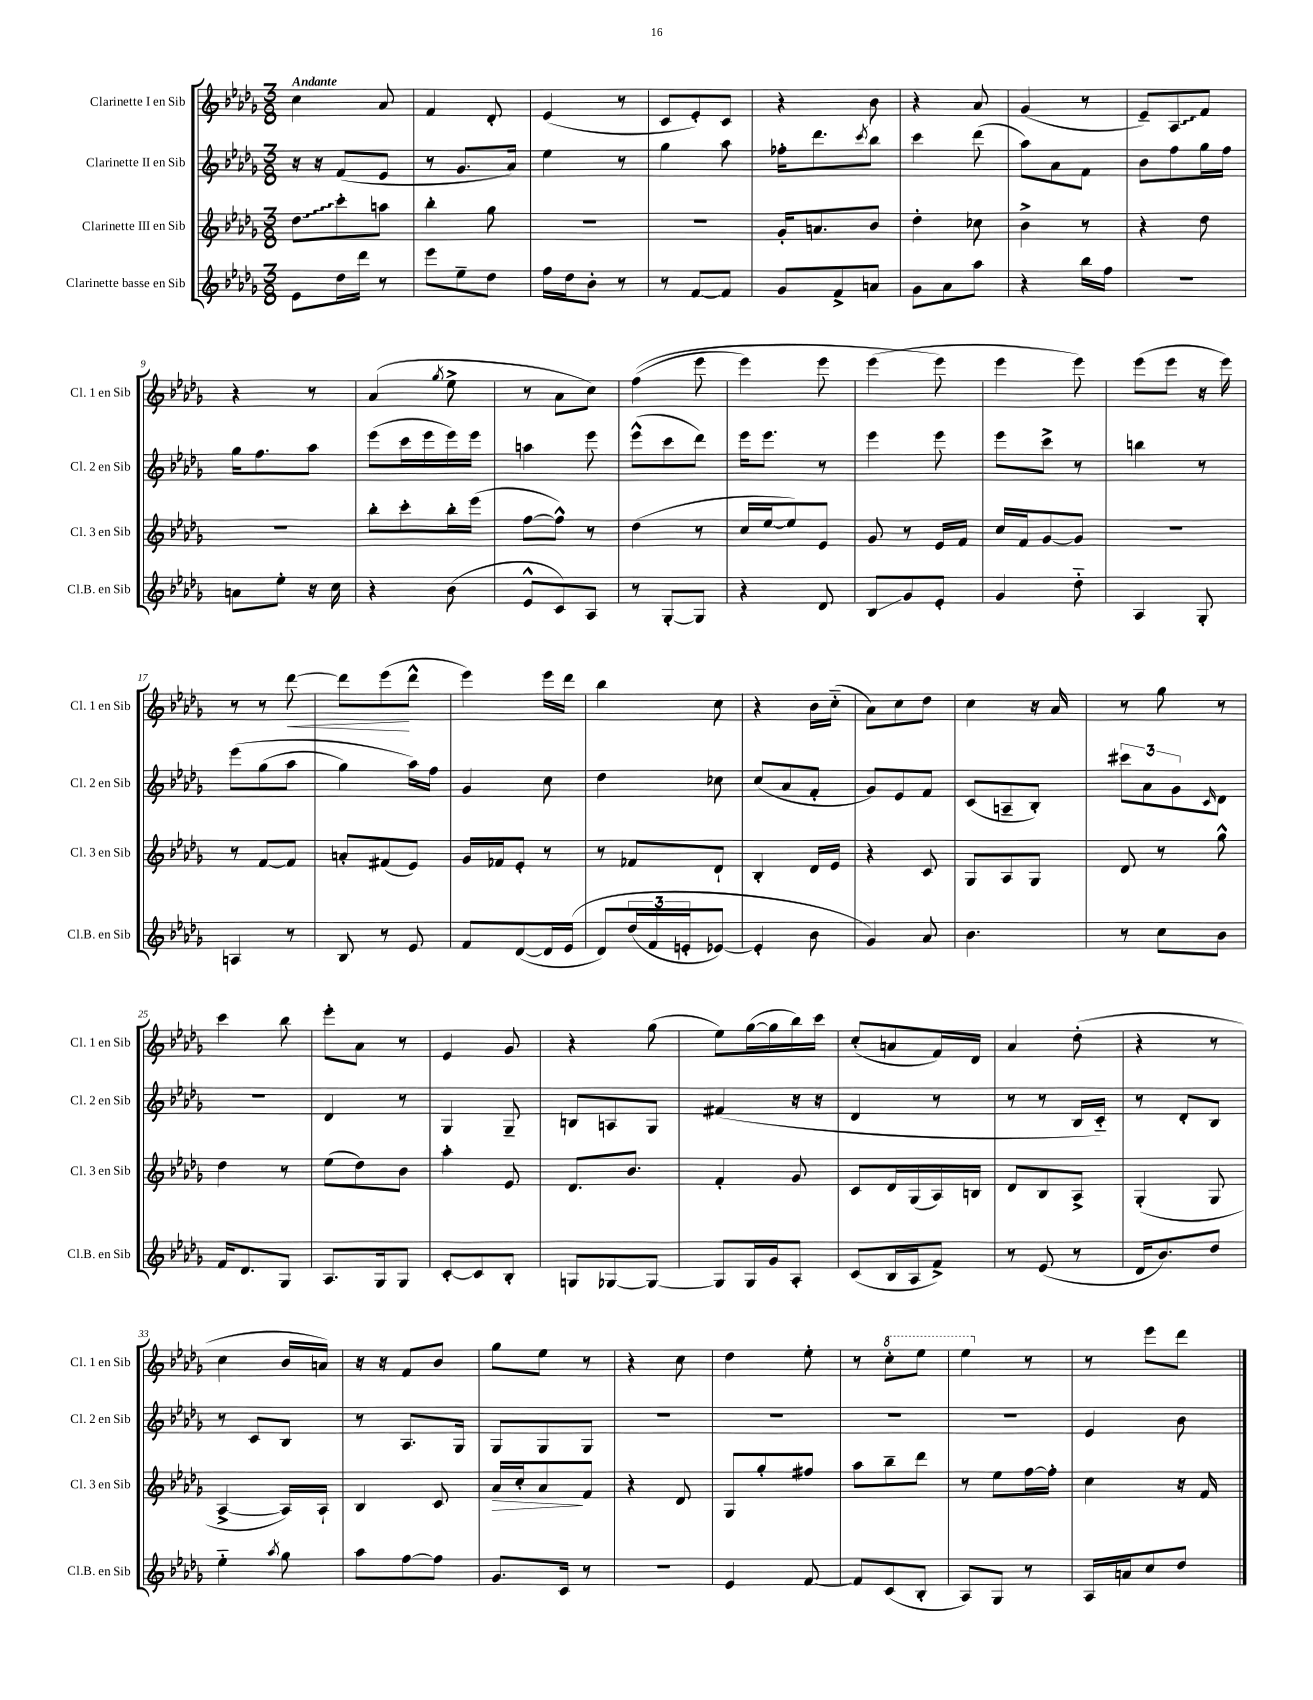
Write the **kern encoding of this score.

**kern	**kern	**kern	**kern
*staff4	*staff3	*staff2	*staff1
*clefG2	*clefG2	*clefG2	*clefG2
*k[b-e-a-d-g-]	*k[b-e-a-d-g-]	*k[b-e-a-d-g-]	*k[b-e-a-d-g-]
*M3/8	*M3/8	*M3/8	*M3/8
8e-	8dd-	16r	4cc
.	.	16r	.
16dd-	8ccc'	(8f	.
16ddd-	.	.	.
8r	8aa	8e-	8a-
=	=	=	=
8eee-	4bb-'	8r	4f
8ee-~	.	8.g-	.
8dd-	8gg-	.	8d-'
.	.	16a-)	.
=	=	=	=
16ff	4.r	4ee-	(4e-
16dd-	.	.	.
8b-'	.	.	.
8r	.	8r	8r
=	=	=	=
8r	4.r	4gg-	8c
[8f	.	.	8e-')
8f]	.	8aa-	8c
=	=	=	=
8g-	16g-'	16ff-'	4r
.	8.a	8.ddd-	.
8f^	.	.	.
.	.	8qccc	.
8a	8b-	8bb-	8b-
=	=	=	=
8g-	4dd-'	4ccc	4r
8a-	.	.	.
8aa-	8cc-	(8ddd-	8a-
=	=	=	=
4r	4b-^	8aa-)	(4g-
.	.	8a-	.
16bb-	8r	8f	8r
16ff	.	.	.
=	=	=	=
4.r	4r	8b-	8e-~)
.	.	8ff	8A-
.	8dd-	16gg-	8f
.	.	16ff	.
=	=	=	=
8a	4.r	16gg-	4r
.	.	8.ff	.
8ee-'	.	.	.
16r	.	8aa-	8r
16cc	.	.	.
=	=	=	=
4r	8bb-'	(8eee-	(4a-
.	8ccc'	16ccc	.
.	.	16eee-	.
.	.	.	8qgg-
(8b-	16bb-'	16eee-)	8ee-^
.	(16eee-	16eee-	.
=	=	=	=
8e-^^	[8ff	4aa	8r
8c)	8ff^^])	.	8a-
8A-	8r	8eee-	8cc)
=	=	=	=
8r	(4dd-	(8eee-^^	&((4ff
[8G-'	.	8ccc	.
8G-]	8r	8ddd-)	8eee-
=	=	=	=
4r	16cc	16eee-	4eee-)
.	[16ee-	8.eee-	.
.	8ee-])	.	.
8d-	8e-	8r	8eee-
=	=	=	=
8B-	8g-	4eee-	(4eee-
8g-	8r	.	.
8e-'	16e-	8eee-	8eee-&)
.	16f	.	.
=	=	=	=
4g-	16cc	8eee-	4eee-
.	16f	.	.
.	[8g-	8ccc^	.
8dd-'~	8g-]	8r	8eee-)
=	=	=	=
4A-	4.r	4bb	(8eee-
.	.	.	8eee-
8G-'	.	8r	16r
.	.	.	16eee-)
=	=	=	=
4A	8r	&(8eee-	8r
.	[8f	(8gg-	8r
8r	8f]	8aa-	[8ddd-
=	=	=	=
8B-	8a'	4gg-)	8ddd-]
8r	(8f#	.	(8eee-
8e-	8e-)	16aa-&)	8ddd-^^
.	.	16ff	.
=	=	=	=
8f	16g-	4g-	4eee-)
.	16f-	.	.
([8d-	8e-'	.	.
16d-]	8r	8cc	16eee-
&(16e-	.	.	16ddd-
=	=	=	=
8d-)	8r	4dd-	4bb-
(24dd-	8f-	.	.
24f	.	.	.
24e'	.	.	.
[8e-)	8d-`	8cc-	8cc
=	=	=	=
4e-']	4B-'	(8cc	4r
.	.	8a-	.
8b-	16d-	8f'	16b-
.	16e-	.	(16cc'~
=	=	=	=
4g-&)	4r	8g-)	8a-)
.	.	8e-	8cc
8a-	8c	8f	8dd-
=	=	=	=
4.b-	8G-	(8c	4cc
.	8A-	8A~	.
.	8G-	8B-')	16r
.	.	.	16a-
=	=	=	=
8r	8d-	12ccc#	8r
.	.	12a-	.
8cc	8r	.	8gg-
.	.	12g-	.
.	.	16qqc	.
8b-	8gg-^^	8d-	8r
=	=	=	=
16f	4dd-	4.r	4ccc
8.d-	.	.	.
8G-	8r	.	8bb-
=	=	=	=
8.A-	(8ee-	4d-	8eee-'
.	8dd-)	.	8a-
16G-	.	.	.
8G-	8b-	8r	8r
=	=	=	=
[8c'	4aa-'	4G-	4e-
8c]	.	.	.
8B-'	8e-	8G-~	8g-
=	=	=	=
8G	8.d-	8B	4r
[8G-	.	8A	.
.	8.b-	.	.
8G-_	.	8G-	(8gg-
=	=	=	=
8G-]	4f'	(4f#	8ee-)
16G-	.	.	([16gg-
16g-	.	.	16gg-]
8A-'	8g-	16r	16bb-)
.	.	16r	16ccc
=	=	=	=
(8c	8c	4d-	(8cc'
16B-	16d-	.	8a
16A-	(16G-	.	.
8f^)	16A-)	8r	16f)
.	16B	.	16d-
=	=	=	=
8r	8d-	8r	4a-
(8e-	8B-	8r	.
8r	8A-^	16B-	(8dd-'
.	.	16c'~)	.
=	=	=	=
16d-	(4G-'	8r	4r
8.b-)	.	.	.
.	.	8d-'	.
8dd-	8G-	8B-	8r
=	=	=	=
4ee-'~	[4A-^	8r	4cc
.	.	8c	.
8qaa-	.	.	.
8gg-	16A-])	8B-	16b-
.	16A-`	.	16a)
=	=	=	=
8aa-	4B-	8r	16r
.	.	.	16r
[8ff	.	8.A-	8f
8ff]	8c	.	8b-
.	.	16G-	.
=	=	=	=
8.g-	16a-	8G-	8gg-
.	16cc'	.	.
.	8a-	8G-	8ee-
16c	.	.	.
8r	8f	8G-	8r
=	=	=	=
4.r	4r	4.r	4r
.	8d-	.	8cc
=	=	=	=
4e-	8G-	4.r	4dd-
.	8gg-'	.	.
[8f	8ff#	.	8ee-'
=	=	=	=
8f]	8aa-	4.r	8r
(8c	8bb-~	.	8ccc'
8B-'	8ddd-	.	8eee-
=	=	=	=
8A-)	8r	4.r	4eee-
8G-	8ee-	.	.
8r	[16ff	.	8r
.	16ff']	.	.
=	=	=	=
16A-	4cc	4e-	8r
16a	.	.	.
8cc	.	.	8eee-
8dd-	16r	8b-	8ddd-
.	16f	.	.
==	==	==	==
*-	*-	*-	*-
